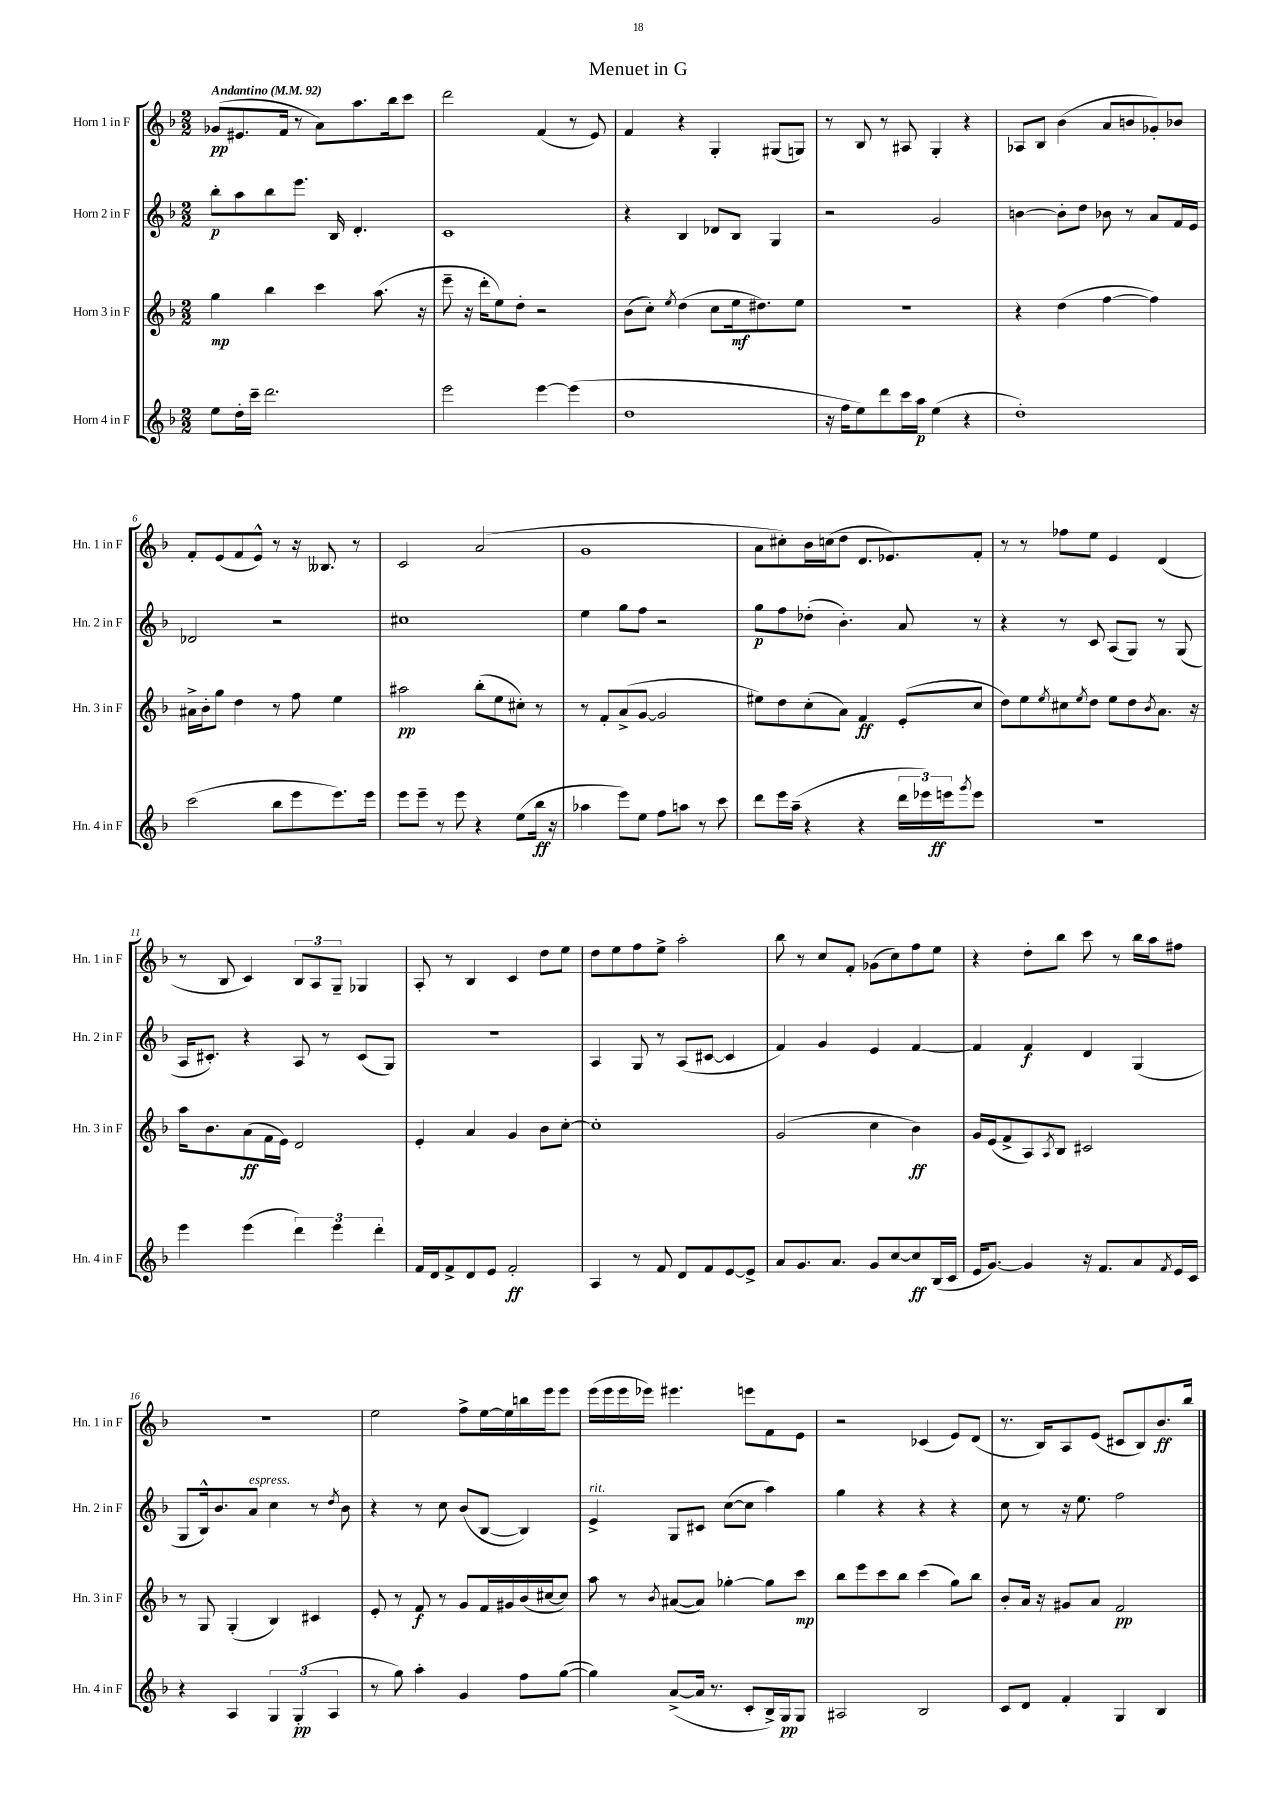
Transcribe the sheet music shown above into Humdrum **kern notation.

**kern	**dynam	**kern	**dynam	**kern	**dynam	**kern	**dynam
*part4	*part4	*part3	*part3	*part2	*part2	*part1	*part1
*staff4	*staff4	*staff3	*staff3	*staff2	*staff2	*staff1	*staff1
*I"Horn 4 in F	*	*I"Horn 3 in F	*	*I"Horn 2 in F	*	*I"Horn 1 in F	*
*I'Hn. 4 in F	*	*I'Hn. 3 in F	*	*I'Hn. 2 in F	*	*I'Hn. 1 in F	*
*clefG2	*	*clefG2	*	*clefG2	*	*clefG2	*
*k[b-]	*	*k[b-]	*	*k[b-]	*	*k[b-]	*
*M2/2	*	*M2/2	*	*M2/2	*	*M2/2	*
*MM92	*	*MM92	*	*MM92	*	*MM92	*
=1	=1	=1	=1	=1	=1	=1	=1
!	!	!	!	!	!	!LO:TX:a:B:t=Andantino	!
8ee\L	.	4gg\	mp	8bb-'\L	p	(8g-X/L	pp
16dd'\L	.	.	.	8aa\	.	8.e#X/	.
16ccc~\JJ	.	.	.	.	.	.	.
2.ddd\	.	4bb-\	.	8bb-\	.	.	.
.	.	.	.	.	.	16f/Jk	.
.	.	.	.	8.eee\J	.	8r	.
.	.	4ccc\	.	.	.	8a\L)	.
.	.	.	.	16B-/	.	.	.
.	.	.	.	4.d'/	.	8.aa\	.
.	.	(8.aa\	.	.	.	.	.
.	.	.	.	.	.	16bb-\k	.
.	.	.	.	.	.	8ccc\J	.
.	.	16r	.	.	.	.	.
=2	=2	=2	=2	=2	=2	=2	=2
2eee\	.	8eee~\	.	1c	.	2ddd\	.
.	.	16r	.	.	.	.	.
.	.	16ddd'\KL	.	.	.	.	.
.	.	8ee\)	.	.	.	.	.
.	.	8dd'\J	.	.	.	.	.
[4eee\	.	2r	.	.	.	(4f/	.
(4eee\]	.	.	.	.	.	8r	.
.	.	.	.	.	.	8e/)	.
=3	=3	=3	=3	=3	=3	=3	=3
1dd	.	(8b-\L	.	4r	.	4f/	.
.	.	8cc'\J)	.	.	.	.	.
.	.	8qee/	.	.	.	.	.
.	.	(4dd\	.	4B-/	.	4r	.
.	.	8cc\L	.	8d-X/L	.	4G'/	.
.	.	16ee\k	mf	8B-/J	.	.	.
.	.	8.dd#X\)	.	.	.	.	.
.	.	.	.	4G/	.	(8G#X/L	.
.	.	8ee\J	.	.	.	8Gn/J)	.
=4	=4	=4	=4	=4	=4	=4	=4
16r	.	1r	.	2r	.	8r	.
16ff\KL	.	.	.	.	.	.	.
8ee\)	.	.	.	.	.	8B-/	.
8ddd\	.	.	.	.	.	8r	.
16ccc\L	.	.	.	.	.	8A#X/	.
16aa\JJ	p	.	.	.	.	.	.
(4ee\	.	.	.	2g/	.	4G'/	.
4r	.	.	.	.	.	4r	.
=5	=5	=5	=5	=5	=5	=5	=5
1dd')	.	4r	.	[4bn\	.	8A-X/L	.
.	.	.	.	.	.	8B-/J	.
.	.	(4dd\	.	8b'\L]	.	(4b-\	.
.	.	.	.	8dd\J	.	.	.
.	.	[4ff\	.	8b-X\	.	8a/L	.
.	.	.	.	8r	.	8bn/	.
.	.	4ff\])	.	8a/L	.	8g-X'/)	.
.	.	.	.	16f/L	.	8b-X/J	.
.	.	.	.	16e/JJ	.	.	.
!!LO:LB:g=z
=6	=6	=6	=6	=6	=6	=6	=6
(2ccc\	.	16a#X^\LL	.	2d-X/	.	8f'/L	.
.	.	16b-'\J	.	.	.	.	.
.	.	8gg\J	.	.	.	(8e/	.
.	.	4dd\	.	.	.	8f/	.
.	.	.	.	.	.	8e^^/J)	.
8bb-\L	.	8r	.	2r	.	8r	.
8eee\	.	8ff\	.	.	.	16r	.
.	.	.	.	.	.	8.B--X/	.
8.eee\)	.	4ee\	.	.	.	.	.
.	.	.	.	.	.	8r	.
16eee\Jk	.	.	.	.	.	.	.
=7	=7	=7	=7	=7	=7	=7	=7
8eee\L	.	2aa#X\	pp	1cc#X	.	2c/	.
8eee~\J	.	.	.	.	.	.	.
8r	.	.	.	.	.	.	.
8eee\	.	.	.	.	.	.	.
4r	.	(8bb-'\L	.	.	.	(2a/	.
.	.	8ee\	.	.	.	.	.
(8ee\L	.	8cc#X'\J)	.	.	.	.	.
16bb-\Jk	ff	8r	.	.	.	.	.
16r	.	.	.	.	.	.	.
=8	=8	=8	=8	=8	=8	=8	=8
4aa-X\	.	8r	.	4ee\	.	1g	.
.	.	8f'/L	.	.	.	.	.
8eee\L)	.	(8a^/	.	8gg\L	.	.	.
8ee\J	.	[8g/J	.	8ff\J	.	.	.
8ff\L	.	2g/]	.	2r	.	.	.
8aan\J	.	.	.	.	.	.	.
8r	.	.	.	.	.	.	.
8ccc\	.	.	.	.	.	.	.
=9	=9	=9	=9	=9	=9	=9	=9
8ddd\L	.	8ee#X\L)	.	8gg\L	p	8a\L	.
16eee\L	.	8dd\	.	8ff\	.	8cc#X'\)	.
(16aa~\JJ	.	.	.	.	.	.	.
4r	.	(8cc'\	.	(8dd-X'\J	.	16b-\L	.
.	.	.	.	.	.	(16ccn\J	.
.	.	8a\J)	.	4.b-'\)	.	8dd\J	.
4r	.	4f/	ff	.	.	8.d/L	.
.	.	.	.	.	.	8.e-X/)	.
24ddd\LL	.	(8e'/L	.	8a/	.	.	.
24eee-X\)	.	.	.	.	.	.	.
24eeen\J	ff	.	.	.	.	.	.
8qggg/	.	.	.	.	.	.	.
8eee\J	.	8cc/J	.	8r	.	8f'/J	.
=10	=10	=10	=10	=10	=10	=10	=10
1r	.	8dd\L)	.	4r	.	8r	.
.	.	8ee\	.	.	.	8r	.
.	.	8qee/	.	.	.	.	.
.	.	8cc#X\	.	8r	.	8ff-X\L	.
.	.	8qee/	.	.	.	.	.
.	.	8dd\J	.	8c/	.	8ee\J	.
.	.	8ee\L	.	(8A/L	.	4e/	.
.	.	8dd\	.	8G/J)	.	.	.
.	.	8qb-/	.	.	.	.	.
.	.	8.a\J	.	8r	.	(4d/	.
.	.	.	.	(8G/	.	.	.
.	.	16r	.	.	.	.	.
!!LO:LB:g=z
=11	=11	=11	=11	=11	=11	=11	=11
4eee\	.	16aa\KL	.	16A/KL	.	8r	.
.	.	8.b-\	.	8.c#X'/J)	.	.	.
.	.	.	.	.	.	8B-/	.
(4eee\	.	(8a\	ff	4r	.	4c/)	.
.	.	16f\L	.	.	.	.	.
.	.	16e\JJ)	.	.	.	.	.
6ddd\)	.	2d/	.	8A/	.	12B-/L	.
.	.	.	.	.	.	12A/	.
.	.	.	.	8r	.	.	.
6eee\	.	.	.	.	.	12G~/J	.
.	.	.	.	(8c#/L	.	4G-X/	.
6ddd'\	.	.	.	.	.	.	.
.	.	.	.	8G/J)	.	.	.
=12	=12	=12	=12	=12	=12	=12	=12
16f/LL	.	4e'/	.	1r	.	8A'/	.
16d/J	.	.	.	.	.	.	.
8f^/	.	.	.	.	.	8r	.
8d/	.	4a/	.	.	.	4B-/	.
8e/J	.	.	.	.	.	.	.
2f'/	ff	4g/	.	.	.	4c/	.
.	.	8b-\L	.	.	.	8dd\L	.
.	.	[8cc'\J	.	.	.	8ee\J	.
=13	=13	=13	=13	=13	=13	=13	=13
4A/	.	1cc']	.	4A/	.	8dd\L	.
.	.	.	.	.	.	8ee\	.
8r	.	.	.	8G/	.	8ff\	.
8f/	.	.	.	8r	.	8ee^\J	.
8d/L	.	.	.	(8A/L	.	2aa'\	.
8f/	.	.	.	[8c#X/J	.	.	.
[8e/	.	.	.	4c#/]	.	.	.
8e^/J]	.	.	.	.	.	.	.
=14	=14	=14	=14	=14	=14	=14	=14
8a/L	.	(2g/	.	4f/)	.	8bb-\	.
8.g/	.	.	.	.	.	8r	.
.	.	.	.	4g/	.	8cc/L	.
8.a/J	.	.	.	.	.	.	.
.	.	.	.	.	.	8f'/J	.
8g/L	.	4cc\	.	4e/	.	(8g-X\L	.
[8cc/	.	.	.	.	.	8cc\)	.
8cc/]	ff	4b-\)	ff	[4f/	.	8ff\	.
(16B-/L	.	.	.	.	.	8ee\J	.
16c/JJ	.	.	.	.	.	.	.
=15	=15	=15	=15	=15	=15	=15	=15
16e/KL	.	16g/LL	.	4f/]	.	4r	.
[8.g/J)	.	(16e/J	.	.	.	.	.
.	.	8f^/	.	.	.	.	.
4g/]	.	8A/)	.	4f/	f	8dd'\L	.
.	.	8qA/	.	.	.	.	.
.	.	8B-/J	.	.	.	8bb-\J	.
16r	.	2c#X/	.	4d/	.	8ccc\	.
8.f/L	.	.	.	.	.	.	.
.	.	.	.	.	.	8r	.
8a/	.	.	.	(4G/	.	16bb-\LL	.
.	.	.	.	.	.	16aa\J	.
8qf/	.	.	.	.	.	.	.
16e/L	.	.	.	.	.	8ff#X\J	.
16c/JJ	.	.	.	.	.	.	.
!!LO:LB:g=z
=16	=16	=16	=16	=16	=16	=16	=16
4r	.	8r	.	8G/L	.	1r	.
.	.	8G/	.	16B-^^/k)	.	.	.
.	.	.	.	8.b-/	.	.	.
4A/	.	(4G'/	.	.	.	.	.
!	!	!	!	!LO:TX:a:i:t=espress.	!	!	!
.	.	.	.	8a/J	.	.	.
6G/	.	4B-/)	.	4cc\	.	.	.
(6G'/	pp	.	.	.	.	.	.
.	.	4c#X/	.	8r	.	.	.
6A/	.	.	.	.	.	.	.
.	.	.	.	8qdd/	.	.	.
.	.	.	.	8b-\	.	.	.
=17	=17	=17	=17	=17	=17	=17	=17
8r	.	8e'/	.	4r	.	2ee\	.
8gg\)	.	8r	.	.	.	.	.
4aa'\	.	8f/	f	8r	.	.	.
.	.	8r	.	8cc\	.	.	.
4g/	.	8g/L	.	(8b-/L	.	8ff^\L	.
.	.	16f/L	.	[8B-/J	.	[16ee\L	.
.	.	16g#X/	.	.	.	16ee\]	.
8ff\L	.	(16b-/	.	4B-/])	.	16bbn\	.
.	.	[16cc#X/J	.	.	.	16eee\J	.
([8gg\J	.	8cc#/J])	.	.	.	8eee\J	.
=18	=18	=18	=18	=18	=18	=18	=18
!	!	!	!	!LO:TX:a:i:t=rit.	!	!	!
4gg\])	.	8aa\	.	4e^/	.	(16eee\LL	.
.	.	.	.	.	.	16eee\	.
.	.	8r	.	.	.	16eee\	.
.	.	.	.	.	.	16eee-X\JJ)	.
.	.	8qb-/	.	.	.	.	.
([8a^/L	.	([8a#X/L	.	8G/L	.	4.eee#X\	.
16a/Jk]	.	8a#/J])	.	8c#X/J	.	.	.
8.r	.	.	.	.	.	.	.
.	.	[4gg-X'\	.	([8cc\L	.	.	.
8c'/L	.	.	.	8cc\J]	.	8eeen\L	.
16B-^/L)	.	8gg-\L]	.	4aa\)	.	8f\	.
16G/J	pp	.	.	.	.	.	.
8G/J	.	8ccc\J	mp	.	.	8e\J	.
=19	=19	=19	=19	=19	=19	=19	=19
2A#X/	.	8bb-\L	.	4gg\	.	2r	.
.	.	8eee\	.	.	.	.	.
.	.	8ccc\	.	4r	.	.	.
.	.	8bb-\J	.	.	.	.	.
2B-/	.	(4ccc\	.	4r	.	(4c-X/	.
.	.	8gg\L)	.	4r	.	8e/L)	.
.	.	8bb-\J	.	.	.	(8d/J	.
=20	=20	=20	=20	=20	=20	=20	=20
8c/L	.	8b-'/L	.	8cc\	.	8.r	.
8d/J	.	16a/Jk	.	8r	.	.	.
.	.	16r	.	.	.	16B-/KL)	.
4f'/	.	8g#X/L	.	16r	.	8A/	.
.	.	.	.	8.ee\	.	.	.
.	.	8a/J	.	.	.	(8e/J	.
4G/	.	2f/	pp	2ff\	.	8c#X/L	.
.	.	.	.	.	.	8B-/)	.
4B-/	.	.	.	.	.	8.b-/	ff
.	.	.	.	.	.	16bb-/Jk	.
==	==	==	==	==	==	==	==
*-	*-	*-	*-	*-	*-	*-	*-
